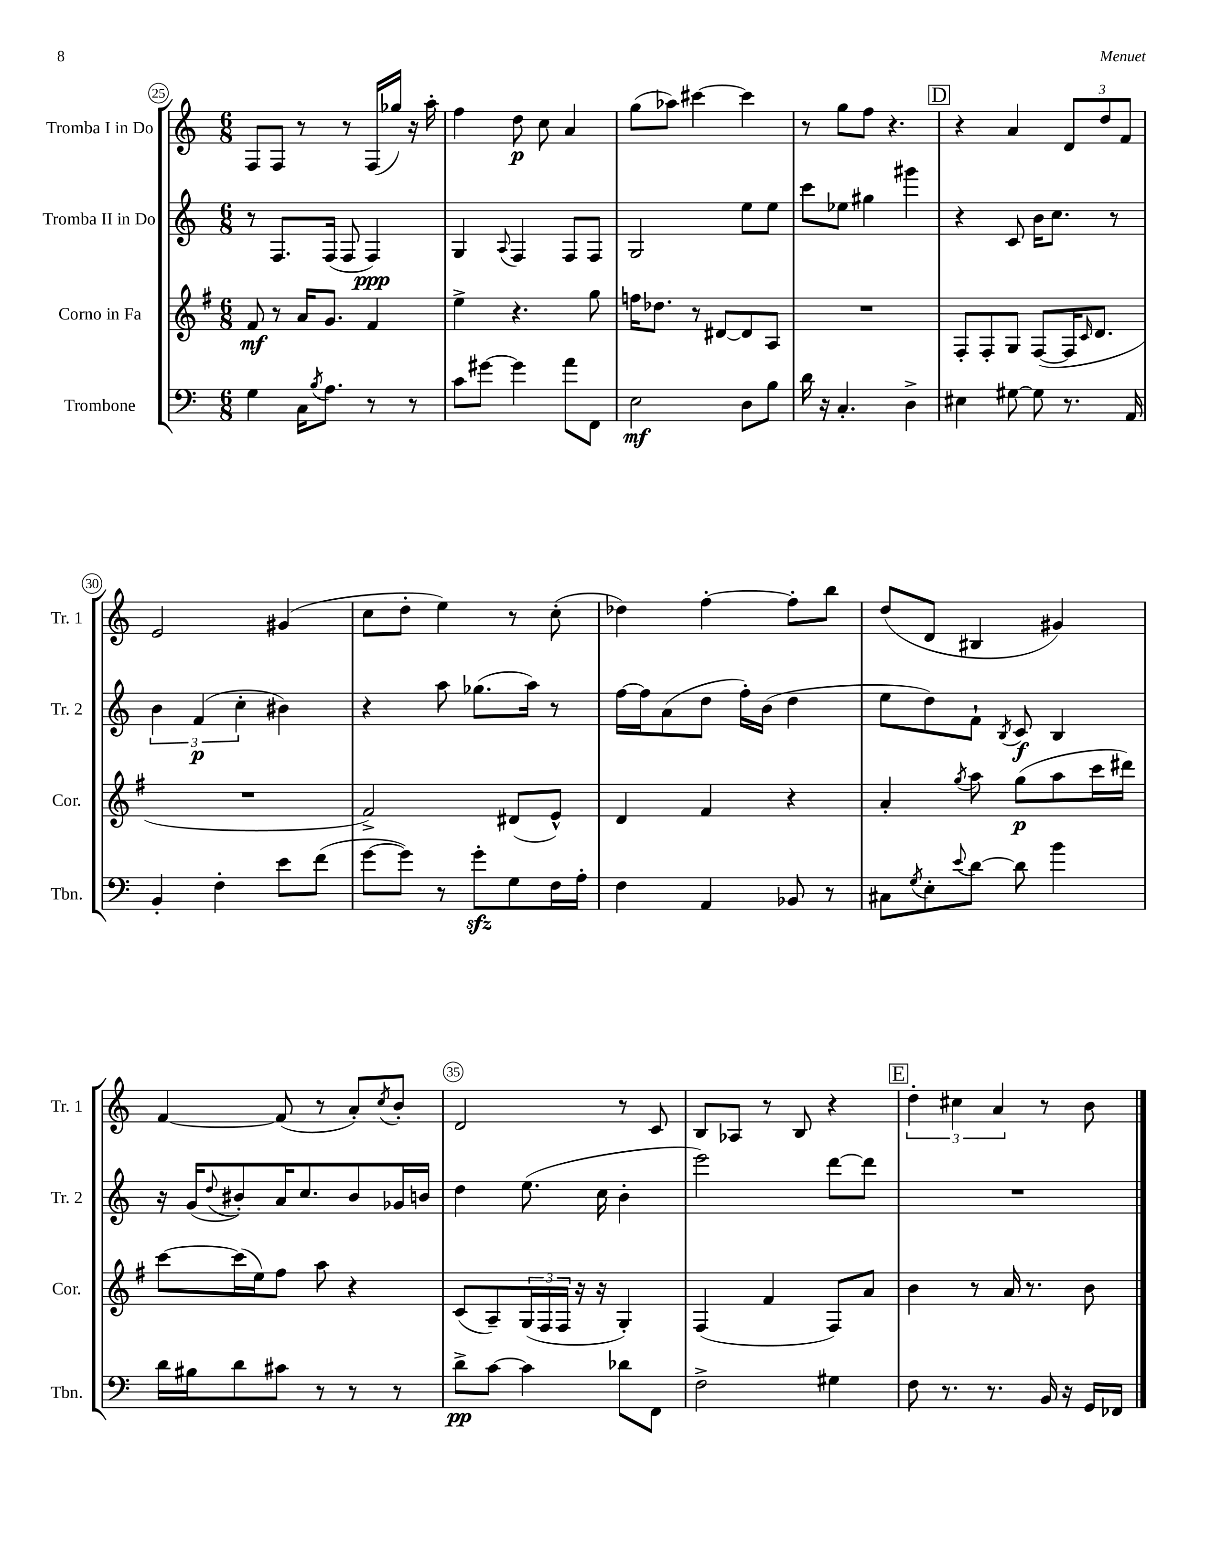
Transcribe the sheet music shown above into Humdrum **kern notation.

**kern	**kern	**kern	**kern
*staff4	*staff3	*staff2	*staff1
*clefF4	*clefG2	*clefG2	*clefG2
*k[]	*k[f#]	*k[]	*k[]
*M6/8	*M6/8	*M6/8	*M6/8
4G\	8f#/	8r	8F/L
.	8r	8.F/L	8F/J
16C\LK	16a/LK	.	8r
8qB/	.	.	.
8.A\J	8.g/J	(16F/Jk	.
.	.	8F/	8r
8r	4f#/	4F/)	(16F/LL
.	.	.	16gg-/JJ)
8r	.	.	16r
.	.	.	16aa'\
=	=	=	=
8c\L	4ee^\	4G/	4ff\
[8g#\J	.	.	.
.	.	8qqA/	.
4g#\]	4.r	4F/	8dd\
.	.	.	8cc\
8a\L	.	8F/L	4a/
8FF\J	8gg\	8F/J	.
=	=	=	=
2E\	16ff\LK	2G/	(8gg\L
.	8.dd-\J	.	.
.	.	.	8aa-\J)
.	8r	.	[4ccc#\
.	[8d#/L	.	.
8D\L	8d#/]	8ee\L	4ccc#\]
8B\J	8A/J	8ee\J	.
=	=	=	=
16d\	2.r	8ccc\L	8r
16r	.	.	.
4.C'/	.	8ee-\J	8gg\L
.	.	4gg#\	8ff\J
.	.	.	4.r
4D^\	.	4ggg#\	.
=	=	=	=
4E#\	8F#'/L	4r	4r
.	8F#'/	.	.
[8G#\	8G/J	8c/	4a/
8G#\]	([8F#/L	16b\LK	.
.	.	8.cc\J	.
8.r	16F#/]K	.	12d/L
.	16qqc/	.	.
.	8.d/J	.	.
.	.	.	12dd/
.	.	8r	.
.	.	.	12f/J
16AA/	.	.	.
=	=	=	=
4BB'/	2.r	6b\	2e/
.	.	(6f/	.
4F'\	.	.	.
.	.	6cc'\	.
8e\L	.	4b#\)	(4g#/
(8f\J	.	.	.
=	=	=	=
[8g\L	2f#^/)	4r	8cc\L
8g\]J)	.	.	8dd'\J
8r	.	8aa\	4ee\)
8g'\L	.	(8.gg-\L	.
8G\	(8d#/L	.	8r
.	.	16aa\Jk)	.
16F\L	8e^^/J)	8r	(8cc'\
16A'\JJ	.	.	.
=	=	=	=
4F\	4d/	[16ff\LL	4dd-\)
.	.	16ff\]J	.
.	.	(8a\	.
4AA/	4f#/	8dd\J	[4ff'\
.	.	16ff'\LL)	.
.	.	(16b\JJ	.
8BB-/	4r	4dd\	8ff'\]L
8r	.	.	8bb\J
=	=	=	=
8C#\L	4a'/	8ee\L	(8dd/L
8qG/	.	.	.
8E'\	.	8dd\)	8d/J
8qqe/	8qgg/	.	.
[8d\J	8aa\	8f`\J	4B#/
.	.	8qB/	.
8d\]	(8gg\L	8c/	.
4b\	8aa\	4B/	4g#/)
.	16ccc\L	.	.
.	16ddd#\JJ)	.	.
=	=	=	=
16d\LL	[8ccc\L	16r	[4f/
16B#\J	.	(16g/LK	.
.	.	8qqdd/	.
8d\	(16ccc\]L	8b#'/)	.
.	16ee\J)	.	.
8c#\J	8ff#\J	16a/K	(8f/]
.	.	8.cc/	.
8r	8aa\	.	8r
8r	4r	8b#/	8a'/L)
.	.	.	8qcc/
8r	.	16g-/L	8b'/J
.	.	16b/JJ	.
=	=	=	=
8d^\L	(8c/L	4dd\	2d/
[8c\J	8A~/)	.	.
4c\]	(24G/L	(8.ee\	.
.	24F#/	.	.
.	24F#/JJ	.	.
.	16r	.	.
.	16r	16cc\	.
8d-\L	4G'/)	4b'\	8r
8FF\J	.	.	8c/
=	=	=	=
2F^\	(4F#/	2eee\)	8B/L
.	.	.	8A-/J
.	4f#/	.	8r
.	.	.	8B/
4G#\	8F#/L)	[8ddd\L	4r
.	8a/J	8ddd\]J	.
=	=	=	=
8F\	4b\	2.r	6dd'\
8.r	.	.	.
.	.	.	6cc#\
.	8r	.	.
8.r	.	.	.
.	.	.	6a/
.	16a/	.	.
.	8.r	.	.
16BB/	.	.	8r
16r	.	.	.
16GG/LL	8b\	.	8b\
16FF-/JJ	.	.	.
==	==	==	==
*-	*-	*-	*-
